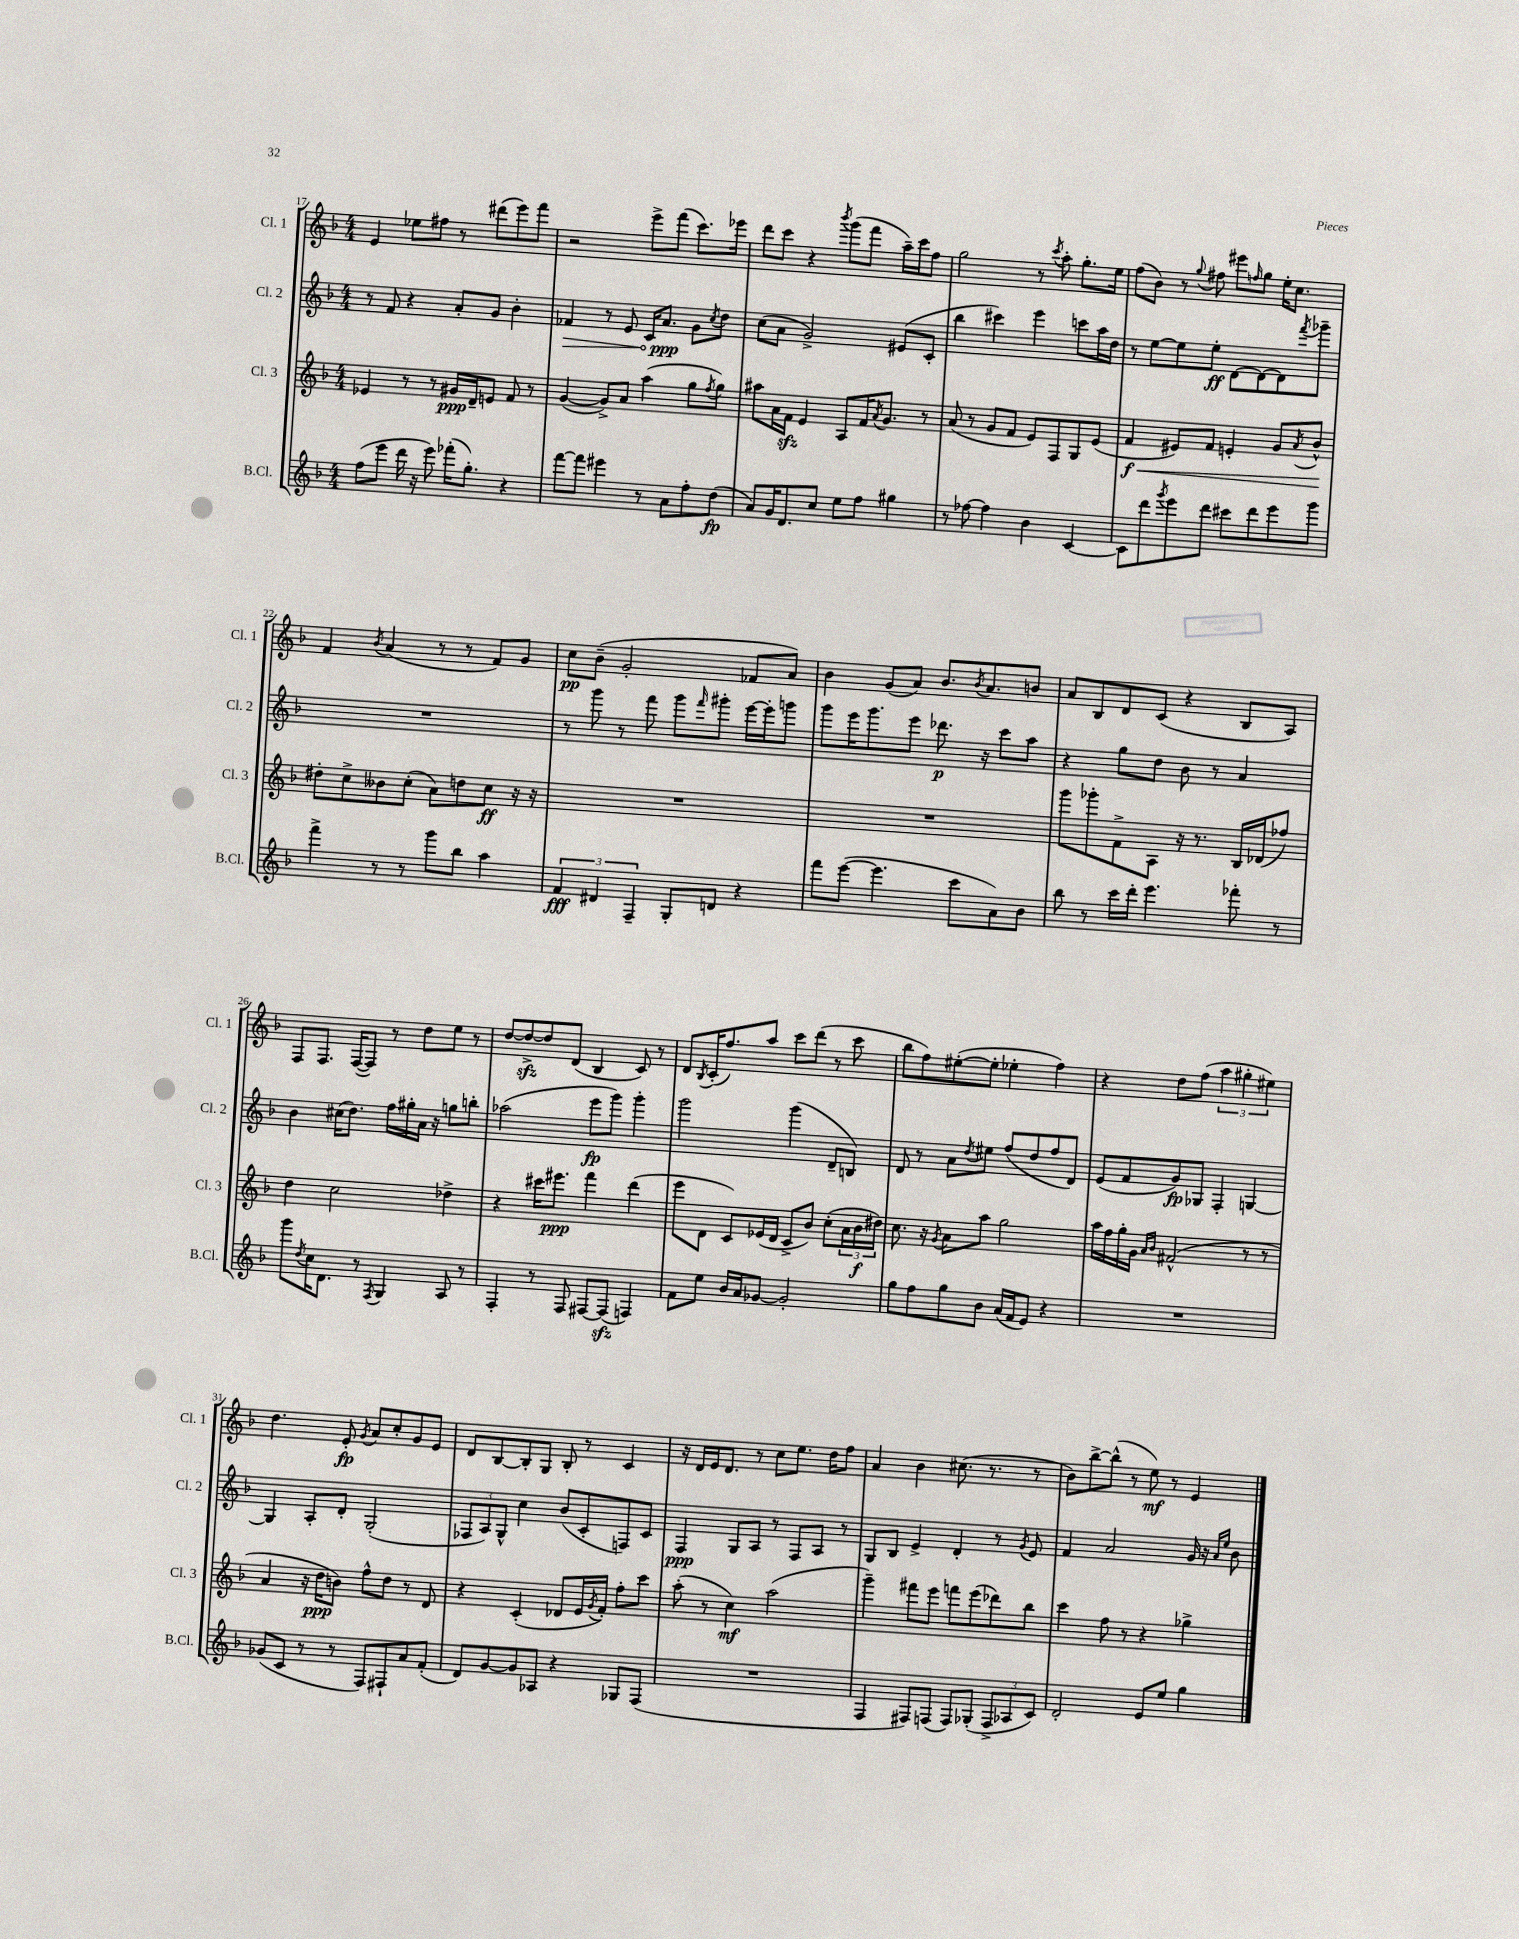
<<
\new StaffGroup <<
\new Staff = "s0" \with { instrumentName = "Cl. 1" shortInstrumentName = "Cl. 1" } {
    \clef treble \key f \major \numericTimeSignature \time 4/4
    e'4 ees''8 fis''8 r8 dis'''8( e'''8) f'''8 |
    r2 e'''8-> f'''8( c'''8.) ees'''16 |
    d'''8 c'''8 r4 \acciaccatura { bes'''8 } g'''8( f'''8 a''16--) c'''16 f''8 |
    g''2 r8 \acciaccatura { c'''8 } a''8-. g''8.-. e''16 |
    f''8( bes'8) r8 \appoggiatura { g''8 } fis''8 eis'''8 \grace { f''16 } g''8 e''16-. c''8. |
    f'4 \acciaccatura { bes'8 } a'4( r8 r8 f'8) g'8 |
    c''8\pp bes'8--( g'2-. fes'8 a'8) |
    bes'4 g'8( a'8) bes'8. \acciaccatura { bes'8 } a'8. b'8 |
    a'8 bes8 d'8 c'8( r4 bes8 a8) |
    f8 f8. f16~( f8) r8 d''8 e''8 r8 |
    d''8~ d''8~->\sfz d''8 d'8( bes4 c'8) r8 |
    d'8 \acciaccatura { bes8 } c'16-.( f''8.) a''8 c'''8 d'''8( r8 c'''8 |
    bes''8 f''8) eis''8~-.( eis''8-. ees''4-. f''4) |
    r4 d''8 f''8( \tuplet 3/2 { a''4 gis''4-. eis''4) } |
    d''4. e'8-.\fp \acciaccatura { g'8 } a'8 c''8-. g'8 e'8 |
    d'8 bes8~ bes8-. g8 bes8-. r8 c'4 |
    r16 d'16 e'16 d'8. r8 c''8 e''8. d''16 f''8 |
    a'4 bes'4 cis''8.( r8. r8 |
    bes'8) bes''8~-> bes''8-^( r8 e''8\mf) r8 e'4 \bar "|." |
}
\new Staff = "s1" \with { instrumentName = "Cl. 2" shortInstrumentName = "Cl. 2" } {
    \clef treble \key f \major \numericTimeSignature \time 4/4
    r8 f'8 r4 a'8-. g'8 bes'4-. |
    \once \override Hairpin.circled-tip = ##t fes'4\> r8 e'8 c'16 a'8.\ppp\! g'8 \acciaccatura { c''8 } d''8 |
    c''8( a'8 g'2->) eis'8( c'8-. |
    bes''4 cis'''4) e'''4 c'''8 a''16 d''16 |
    r8 e''8~ e''8 e''8-.\ff d'8~ d'8~ d'8 \acciaccatura { f'''8 } ges'''8-- |
    R1 |
    r8 g'''8 r8 f'''8 g'''8 \grace { f'''16 } gis'''8-. e'''16~ e'''16-. g'''8 |
    g'''8 e'''16 g'''8. e'''8 des'''8.\p r16 c'''8 a''8 |
    r4 g''8 d''8 bes'8 r8 a'4 |
    bes'4 cis''16( d''8.) f''16 gis''16-. a'16 r16 g''8 b''8-. |
    aes''2( e'''8\fp g'''8) g'''4-. |
    g'''2 g'''4( d'8-- b8) |
    d'8 r8 a'8 \acciaccatura { d''8 } eis''8 f''8( d''8 f''8 d'8) |
    e'8( f'8 g'8\fp) ges8 f4-. g4~ |
    g4 a8-. d'8-. g2-.( |
    \tuplet 3/2 { fes8 a8) g8-^ } c''4 bes'8( c'8-. f8) c'8 |
    f4\ppp g8 a8 r8 f8 a8 r8 |
    g8 bes8 e'4-> d'4-. r8 \acciaccatura { g'8 } e'8 |
    f'4 a'2 g'16 r16 \grace { a'16 e''16 } bes'8 \bar "|." |
}
\new Staff = "s2" \with { instrumentName = "Cl. 3" shortInstrumentName = "Cl. 3" } {
    \clef treble \key f \major \numericTimeSignature \time 4/4
    ees'4 r8 r8 gis'16\ppp d'16-- e'8 f'8 r8 |
    g'4~( g'8->) a'8 a''4( g''8 \acciaccatura { f''8 } g''8) |
    ais''8 a'16 f'16\sfz e'4 a8 f'16 \acciaccatura { a'8 } g'8. r8 |
    a'8( r8 g'8 f'8 e'8) f8 g8 e'8( |
    f'4\f\< eis'8) f'8 e'4-. g'8 \acciaccatura { a'8 } bes'8-^\! |
    dis''8-. c''8-> beses'8 c''8-.( a'8) d''8 c''8\ff r16 r16 |
    R1 |
    R1 |
    g'''8 ges'''8-. f'8-> a8 r16 r8. bes16 des'16( fes''8) |
    d''4 c''2 des''4-> |
    r4 cis'''16 eis'''8.\ppp f'''4 d'''4( |
    e'''8 d'8 c'8) ees'16( d'16 c'8-> bes'8) c''8-.( \tuplet 3/2 { a'16 bes'16\f dis''16) } |
    c''8. r16 \acciaccatura { g'8 } a'8 a''8 g''2 |
    a''16 f''16 g''16-. g'16 \grace { a'16 bes'16 } fis'2-^( r8 r8 |
    a'4 r16 d''16\ppp b'8) f''8-^ d''8 r8 d'8 |
    r4 c'4-.( des'8 e'16 \acciaccatura { g'8 } f'16-.) f''8-. c'''8 |
    a''8-.( r8 c''4\mf) a''2( |
    g'''4--) fis'''8 e'''8 f'''8 e'''8( des'''8) bes''8 |
    c'''4 f''8 r8 r4 ges''4-> \bar "|." |
}
\new Staff = "s3" \with { instrumentName = "B.Cl." shortInstrumentName = "B.Cl." } {
    \clef treble \key f \major \numericTimeSignature \time 4/4
    f''8( e'''8 d'''16 r16 e'''8) fes'''16-.( g''8.-.) r4 |
    f'''8~ f'''8 eis'''4 r8 a'8 f''8-. d''8\fp( |
    a'8) g'16 d'8. c''8 e''8 f''8 gis''4 |
    r8 fes''8~ fes''4 bes'4 c'4~ |
    c'8 d'''8 \acciaccatura { g'''8 } e'''8 d'''8 cis'''8 d'''8 e'''8 g'''8 |
    f'''4-> r8 r8 g'''8 bes''8 a''4 |
    \tuplet 3/2 { f'4\fff dis'4 f4-- } g8-. d'8 r4 |
    f'''8 e'''8~( e'''4. c'''8 a'8) bes'8 |
    bes''8 r8 c'''16 d'''16-. e'''4. fes'''8-. r8 |
    g'''8 \acciaccatura { d''8 } c''16 d'8. r8 \acciaccatura { f8 } g4 a8 r8 |
    f4-. r8 f8 fis8~ fis8\sfz( f4) |
    f'8 e''8 bes'16 a'16 ges'8~ ges'2-. |
    g''8 f''8 g''8 bes'8 a'16( f'16 e'8) r4 |
    R1 |
    ges'8( c'8 r8 r8 f8) fis8-! a'8 f'8-.( |
    d'8) g'8~ g'8 aes8 r4 ges8 f8( |
    R1 |
    f4 fis8) f8( f8) ges8-.( \tuplet 3/2 { f8-> aes8 c'8) } |
    d'2-. e'8 e''8 g''4 \bar "|." |
}
>>
>>
\layout { \context { \Score currentBarNumber = #17 } }
